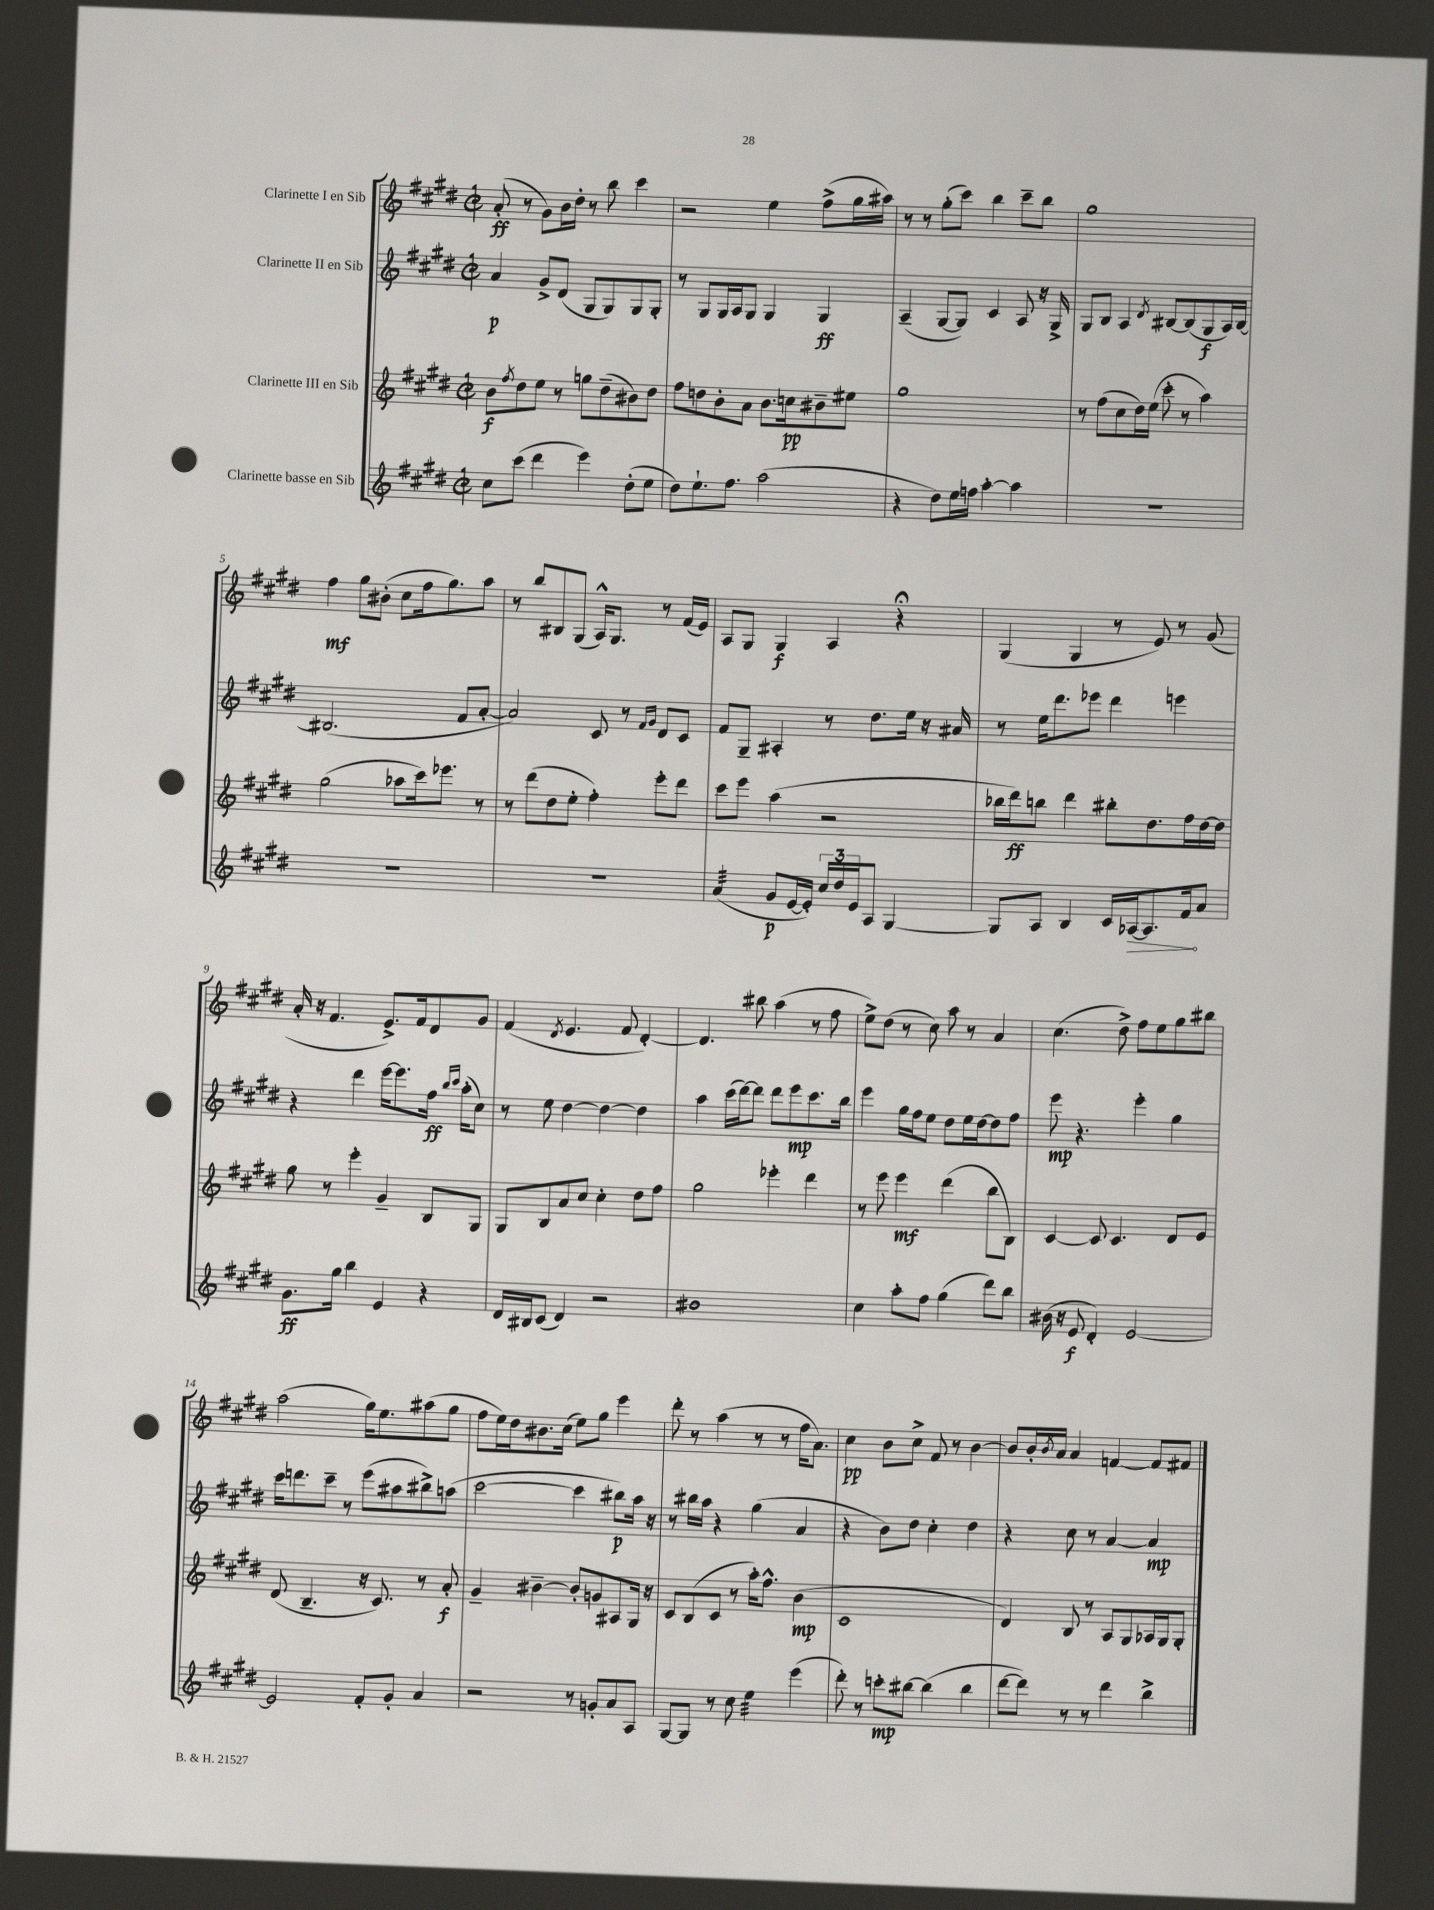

**kern	**kern	**kern	**kern
*staff4	*staff3	*staff2	*staff1
*clefG2	*clefG2	*clefG2	*clefG2
*k[f#c#g#d#]	*k[f#c#g#d#]	*k[f#c#g#d#]	*k[f#c#g#d#]
*M2/2	*M2/2	*M2/2	*M2/2
*met(c|)	*met(c|)	*met(c|)	*met(c|)
8cc#	8b	4a	(8a'
.	8qff#	.	.
(8ccc#	8dd#	.	8r
4ddd#	8ee	8g#^	8g#)
.	8r	(8d#	16b
.	.	.	16dd#'
4eee)	8gg	8G#	8r
.	(8dd#~	8G#)	8bb
(8dd#'	8b#)	8G#	4ccc#
8ee	8dd#	8G#'	.
=	=	=	=
8dd#)	8ff#	8r	2r
8.ee`	8dd	8G#	.
.	8b'	16G#	.
8.ff#	.	16A	.
.	8a	8G#	.
(2aa	8.b	4G#	4ee
.	16cc	.	.
.	8b#~	4G#	(8ff#^
.	8ee#	.	16gg#
.	.	.	16aa#)
=	=	=	=
4r	1gg#	(4A~	8r
.	.	.	8r
8dd#)	.	[8G#	(8gg#'
16ee	.	8G#])	8ccc#)
16ff	.	.	.
[4aa'	.	4c#	4bb
4aa]	.	8A	8ccc#~
.	.	16r	8bb
.	.	16G#^	.
=	=	=	=
1r	8r	8G#	1gg#
.	(8ff#	8B	.
.	8cc#	4A	.
.	16dd#)	.	.
.	(16ee	.	.
.	.	8qd#	.
.	8ccc#'	[8B#	.
.	8r	(8B#]	.
.	4aa)	8G#	.
.	.	16A)	.
.	.	[16B#	.
=	=	=	=
1r	(2gg#	(2.B#]	4ff#
.	.	.	8gg#
.	.	.	(8b#'
.	8aa-	.	8cc#
.	16ccc#)	.	16ff#
.	8.eee-	.	8.gg#)
.	.	8f#	.
.	8r	[8a'	8aa
=	=	=	=
1r	8r	2a])	8r
.	(8ddd#	.	8bb
.	8dd#	.	8B#
.	8ee'	.	(8G#
.	4ff#')	8c#	16A^^)
.	.	.	8.G#
.	.	8r	.
.	.	16qqf#	.
.	.	16qqg#	.
.	8eee'	8d#	8r
.	8ddd#	8c#	(16f#
.	.	.	16e)
=	=	=	=
(4a	8ccc#	8f#	8A
.	8eee	8G#~	8G#
8g#	(4aa	4A#'	4G#
[16e	.	.	.
16e'])	.	.	.
24cc#	2r	8r	4A
24dd#	.	.	.
24e	.	.	.
8A	.	8.dd#	.
[4G#	.	.	4r;
.	.	16ee	.
.	.	16r	.
.	.	16a#	.
=	=	=	=
8G#]	16bb-	8r	(4G#
.	16ddd#)	.	.
8A	8bb	16ee	.
.	.	8.ddd#	.
4B	4ddd#	.	4G#
.	.	8eee-	.
16c#	8bb#'	4ddd#	8r
[16A-	.	.	.
8.A-]	8.dd#	.	8e)
.	.	4eee	8r
16f#	16ff#	.	.
8a	[16dd#	.	(8g#
.	16dd#]	.	.
=	=	=	=
8.g#	8gg#	4r	16a'
.	.	.	16r
.	8r	.	4.f#
16gg#	.	.	.
4bb	4eee'	4ddd#	.
4e	4g#~	[16eee	8.e^)
.	.	8.eee]	.
.	.	.	16f#
4r	8B	16ff#	8d#
.	.	16qqbb	.
.	.	16qqccc#	.
.	.	(16aa'	.
.	8G#	8cc#)	8g#
=	=	=	=
16d#	8G#	8r	(4f#
16B#	.	.	.
(8c#	8B	8ee	.
.	.	.	8qd#
4d#)	8a	[4dd#	4.e
.	8cc#	.	.
2r	4cc#'	4dd#_	.
.	.	.	8f#
.	8dd#	4dd#]	[4d#')
.	8ff#	.	.
=	=	=	=
1b#	2gg#	4aa	4.d#]
.	.	(16ccc#	.
.	.	[16ddd#)	.
.	.	8ddd#]	8bb#
.	4eee-'	8ddd#	(4aa
.	.	8eee	.
.	4ddd#	8.ccc#	8r
.	.	.	8ff#
.	.	16bb	.
=	=	=	=
4cc#	8r	4eee	8ee^)
.	8eee	.	(8dd#
8aa'	4eee	16gg#	8r
.	.	16ff#	.
8ff#	.	8ee	8cc#)
(4gg#	(4ddd#	8dd#	8aa
.	.	16ee	8r
.	.	[16dd#	.
8ddd#)	8bb	8dd#]	4a
8bb	8B)	8ff#	.
=	=	=	=
(16b#	[4c#	8eee	(4.cc#
16r	.	.	.
8e	.	4.r	.
4d#')	8c#]	.	.
.	4.c#	.	8dd#^)
[2e	.	4eee'	8ff#
.	.	.	8ee
.	8d#	4gg#	8gg#
.	8e	.	8bb#
=	=	=	=
2e]	(8d#	16ccc#	(2aa
.	.	8.ddd	.
.	4.B~	.	.
.	.	8ccc#~	.
.	.	8r	.
8f#'	16r	(8eee	16gg#)
.	8.c#)	.	8.ee
8g#'	.	8aa#	.
4a	8r	8bb#^)	(8aa#
.	8a'	(8aa	8gg#
=	=	=	=
2r	4g#~	[2ccc#	8ff#
.	.	.	16ee)
.	.	.	16dd#
.	[4b#~	.	8.b#
.	.	.	(16cc#
8r	8b#']	4ccc#]	8ee)
8g'	8g	.	8gg#
8a	8A#	8bb#)	4eee
8A	16G#	16aa	.
.	16r	16r	.
=	=	=	=
[8G#	8c#	8r	8ddd#'
8G#]	(8B	16bb#	8r
.	.	16aa	.
8r	8c#	4r	(4aa
8cc#	8r	.	.
4ee	16aa')	(4gg#	8r
.	8.ff#^^	.	.
.	.	.	8r
(4eee	(4b	4a	16ff#
.	.	.	8.a)
=	=	=	=
8ddd#')	1c#	4r	4cc#
8r	.	.	.
8ccc'	.	8b)	8b
[8bb#	.	8dd#	8cc#^
(4bb#]	.	4cc#'	8f#
.	.	.	8r
4bb#	.	4dd#	[4b
=	=	=	=
[8ddd#	4d#)	4r	8b]
8ddd#])	.	.	16b'
.	.	.	8qb
.	.	.	16a
8r	8B	8cc#	4a
8r	8r	8r	.
4ddd#	8A	[4a	[4f
.	8G#	.	.
4bb^	16A-	4a]	8f]
.	16G#	.	.
.	8G#'	.	8f#
==	==	==	==
*-	*-	*-	*-
